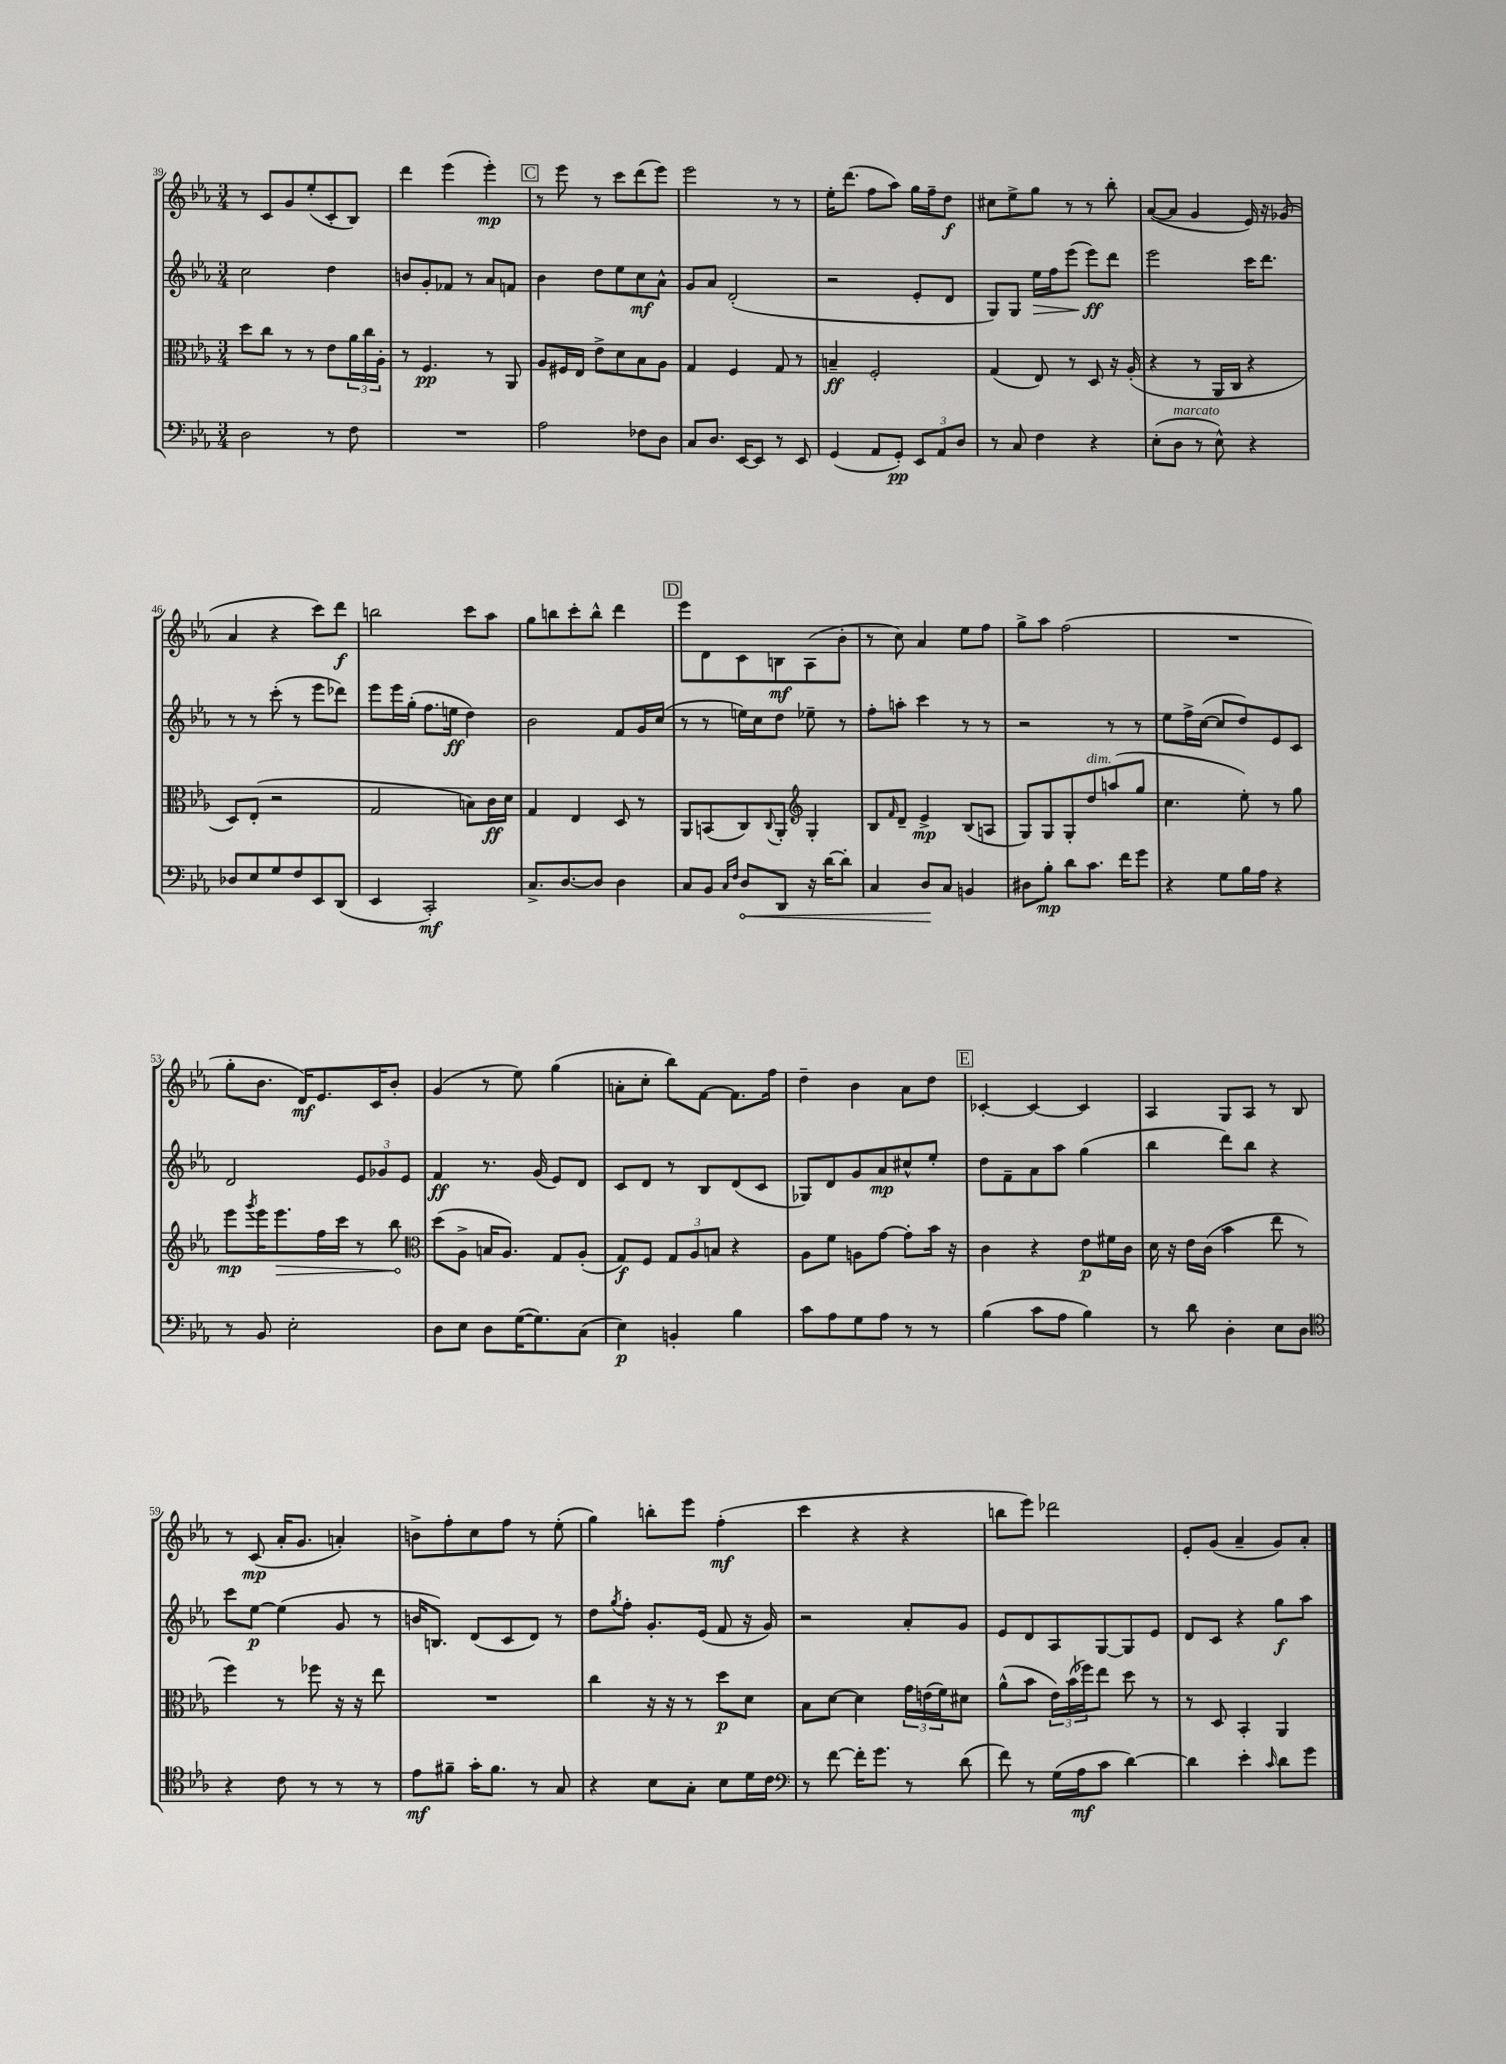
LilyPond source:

<<
\new StaffGroup <<
\new Staff = "s0" {
    \clef treble \key ees \major \numericTimeSignature \time 3/4
    r8 c'8 g'8 ees''8-.( c'8-. bes8) |
    d'''4 ees'''4( ees'''4-.\mp) |
    \mark \markup { \box "C" } r8 ees'''8 r8 c'''8 d'''8( ees'''8) |
    ees'''2 r8 r8 |
    ees''16-. d'''8.( f''8 aes''8) g''16 f''16-- d''8\f |
    cis''8 ees''8-> g''8 r8 r8 bes''8-. |
    aes'8~( aes'8 g'4 ees'16) r16 ges'8( |
    aes'4 r4 c'''8) d'''8\f |
    b''2 c'''8 aes''8 |
    g''8 b''8 c'''8-. b''8-^ d'''4 |
    \mark \markup { \box "D" } ees'''8 d'8 c'8 b8\mf aes8( bes'8-. |
    r8 c''8) aes'4 ees''8 f''8 |
    g''8-> aes''8 f''2( |
    R2. |
    g''8-. bes'8. d'16\mf) ees'8. c'16 bes'8-. |
    g'4( r8 ees''8) g''4( |
    a'8-. c''8-. bes''8) f'8~ f'8. f''16 |
    d''4-- bes'4 aes'8 d''8 |
    \mark \markup { \box "E" } ces'4~-. ces'4~ ces'4 |
    aes4 g8 aes8 r8 bes8 |
    r8 c'8\mp( aes'16-. g'8. a'4-.) |
    b'8-> f''8-. c''8 f''8 r8 ees''8-.( |
    g''4) b''8-. ees'''8 f''4-.\mf( |
    c'''4 r4 r4 |
    b''8 ees'''8) des'''2 |
    ees'8-. g'8( aes'4-- g'8) aes'8-. \bar "|." |
}
\new Staff = "s1" {
    \clef treble \key ees \major \numericTimeSignature \time 3/4
    c''2 d''4 |
    b'8 g'8-. fes'8 r8 aes'8 f'8 |
    \mark \markup { \box "C" } bes'4 d''8 ees''8 c''8\mf aes'8-^ |
    g'8 aes'8 d'2-.( |
    r2 ees'8-. d'8 |
    g8) g8 ees''16\> f''16 ees'''8( ees'''8\ff\!) d'''8 |
    ees'''2 c'''16 d'''8. |
    r8 r8 c'''8-.( r8 ees'''8 des'''8) |
    ees'''8 ees'''16 g''16-.( f''8. e''16\ff d''4) |
    bes'2 f'8 g'16 c''16( |
    \mark \markup { \box "D" } r8 r8 e''16) c''16 d''8 ees''8-- r8 |
    f''8-. a''8-. c'''4 r8 r8 |
    r2 r8 r8 |
    ees''8 f''16-> c''16~( c''8 d''8) ees'8 c'8 |
    d'2 \tuplet 3/2 { ees'8 ges'8 ees'8 } |
    f'4\ff r8. g'16( ees'8) d'8 |
    c'8 d'8 r8 bes8 d'8( c'8 |
    ges8) d'8 g'8 aes'8\mp cis''8-^ ees''8-. |
    \mark \markup { \box "E" } d''8 f'8-- aes'8 aes''8 g''4( |
    bes''4 d'''8) bes''8 r4 |
    c'''8 ees''8~\p ees''4( g'8 r8 |
    b'16 b8.) d'8( c'8 d'8) r8 |
    d''8 \acciaccatura { g''8 } f''8-. g'8.-. ees'16( f'8 r16 g'16) |
    r2 aes'8-. g'8 |
    ees'8 d'8 aes8 g8~ g8 ees'8 |
    d'8 c'8 r4 g''8\f aes''8 \bar "|." |
}
\new Staff = "s2" {
    \clef alto \key ees \major \numericTimeSignature \time 3/4
    d''8 c''8 r8 r8 ees'8 \tuplet 3/2 { aes'16 c''16 aes16-. } |
    r8 f4.\pp r8 aes,8 |
    \mark \markup { \box "C" } aes8 fis16 ees16 ees'8-> d'8 bes8 aes8 |
    g4 f4 g8 r8 |
    b4--\ff f2-. |
    g4( ees8) r8 d8 r16 aes16-.( |
    r4 r8 aes,16 c16 r4 |
    d8) ees8-.( r2 |
    g2 b8) c'16\ff d'16 |
    g4 ees4 d8 r8 |
    \mark \markup { \box "D" } aes,8 b,8( c8) \appoggiatura { c8 } aes,8-. \clef treble g4-. |
    bes8 \grace { f'16 } d'8-- ees'4->\mp bes8( a8 |
    g8) g8 g8-. d''8^\markup { \italic "dim." } a''8( g''8 |
    c''4. ees''8-.) r8 g''8 |
    ees'''8\mp \acciaccatura { g'''8 } ees'''16 \once \override Hairpin.circled-tip = ##t ees'''8.\> f''16 c'''16 r8 bes''8\! |
    \clef alto d''8( aes8-> b16 aes8.) g8 aes8-.( |
    g8\f) f8 \tuplet 3/2 { g8 aes8 b8 } r4 |
    aes8 f'8 a8 g'8~ g'8-. bes'16 r16 |
    \mark \markup { \box "E" } c'4 r4 ees'8\p fis'16 c'16 |
    d'16 r16 ees'16 c'16( bes'4 ees''8 r8 |
    f''4) r8 fes''8 r16 r16 ees''8 |
    R2. |
    c''4 r16 r16 r8 d''8\p d'8 |
    bes8 d'8~ d'4 \tuplet 3/2 { g'16 e'16( f'16) } dis'8 |
    aes'8-^( bes'8 \tuplet 3/2 { ees'16) bes'16( fes''16) } ees''8 d''8 r8 |
    r8 d8 bes,4-. aes,4 \bar "|." |
}
\new Staff = "s3" {
    \clef bass \key ees \major \numericTimeSignature \time 3/4
    d2 r8 f8 |
    R2. |
    \mark \markup { \box "C" } aes2 fes8 d8 |
    c8 d8. ees,16~ ees,8 r8 ees,8 |
    g,4( aes,8 g,8-.\pp) \tuplet 3/2 { ees,8 aes,8 d8 } |
    r8 c8 f4 r4 |
    ees8-.( d8^\markup { \italic "marcato" } r8 ees8-^) r4 |
    des8 ees8 g8 f8 ees,8 d,8( |
    ees,4 c,2-.\mf) |
    c8.-> d8.~ d8 d4 |
    \mark \markup { \box "D" } c8 bes,8 \grace { c16 f16 } \once \override Hairpin.circled-tip = ##t d8\< d,8 r16 d'16~ d'8-. |
    c4 d8\! c8 b,4 |
    dis8 bes8-.\mp d'8 c'8. f'16 g'8 |
    r4 g8 bes16 aes16 r4 |
    r8 bes,8 ees2-. |
    d8 ees8 d8 g16~( g8.) c8( |
    ees4\p) b,4-. bes4 |
    c'8 aes8 g8 aes8 r8 r8 |
    \mark \markup { \box "E" } bes4( c'8 aes8 bes4) |
    r8 d'8 d4-. ees8 d8 |
    \clef tenor r4 c'8 r8 r8 r8 |
    ees'8\mf fis'8-- g'16-. fis'8. r8 g8 |
    r4 bes8 g8-. bes8 d'16 c'16 |
    \clef bass r8 f'8~ f'16-. g'8. r8 d'8( |
    f'8) r8 g16( aes16\mf c'8 d'4~) |
    d'4 ees'4-. \grace { c'16 } d'8 g'8 \bar "|." |
}
>>
>>
\layout { \context { \Score currentBarNumber = #39 } }
